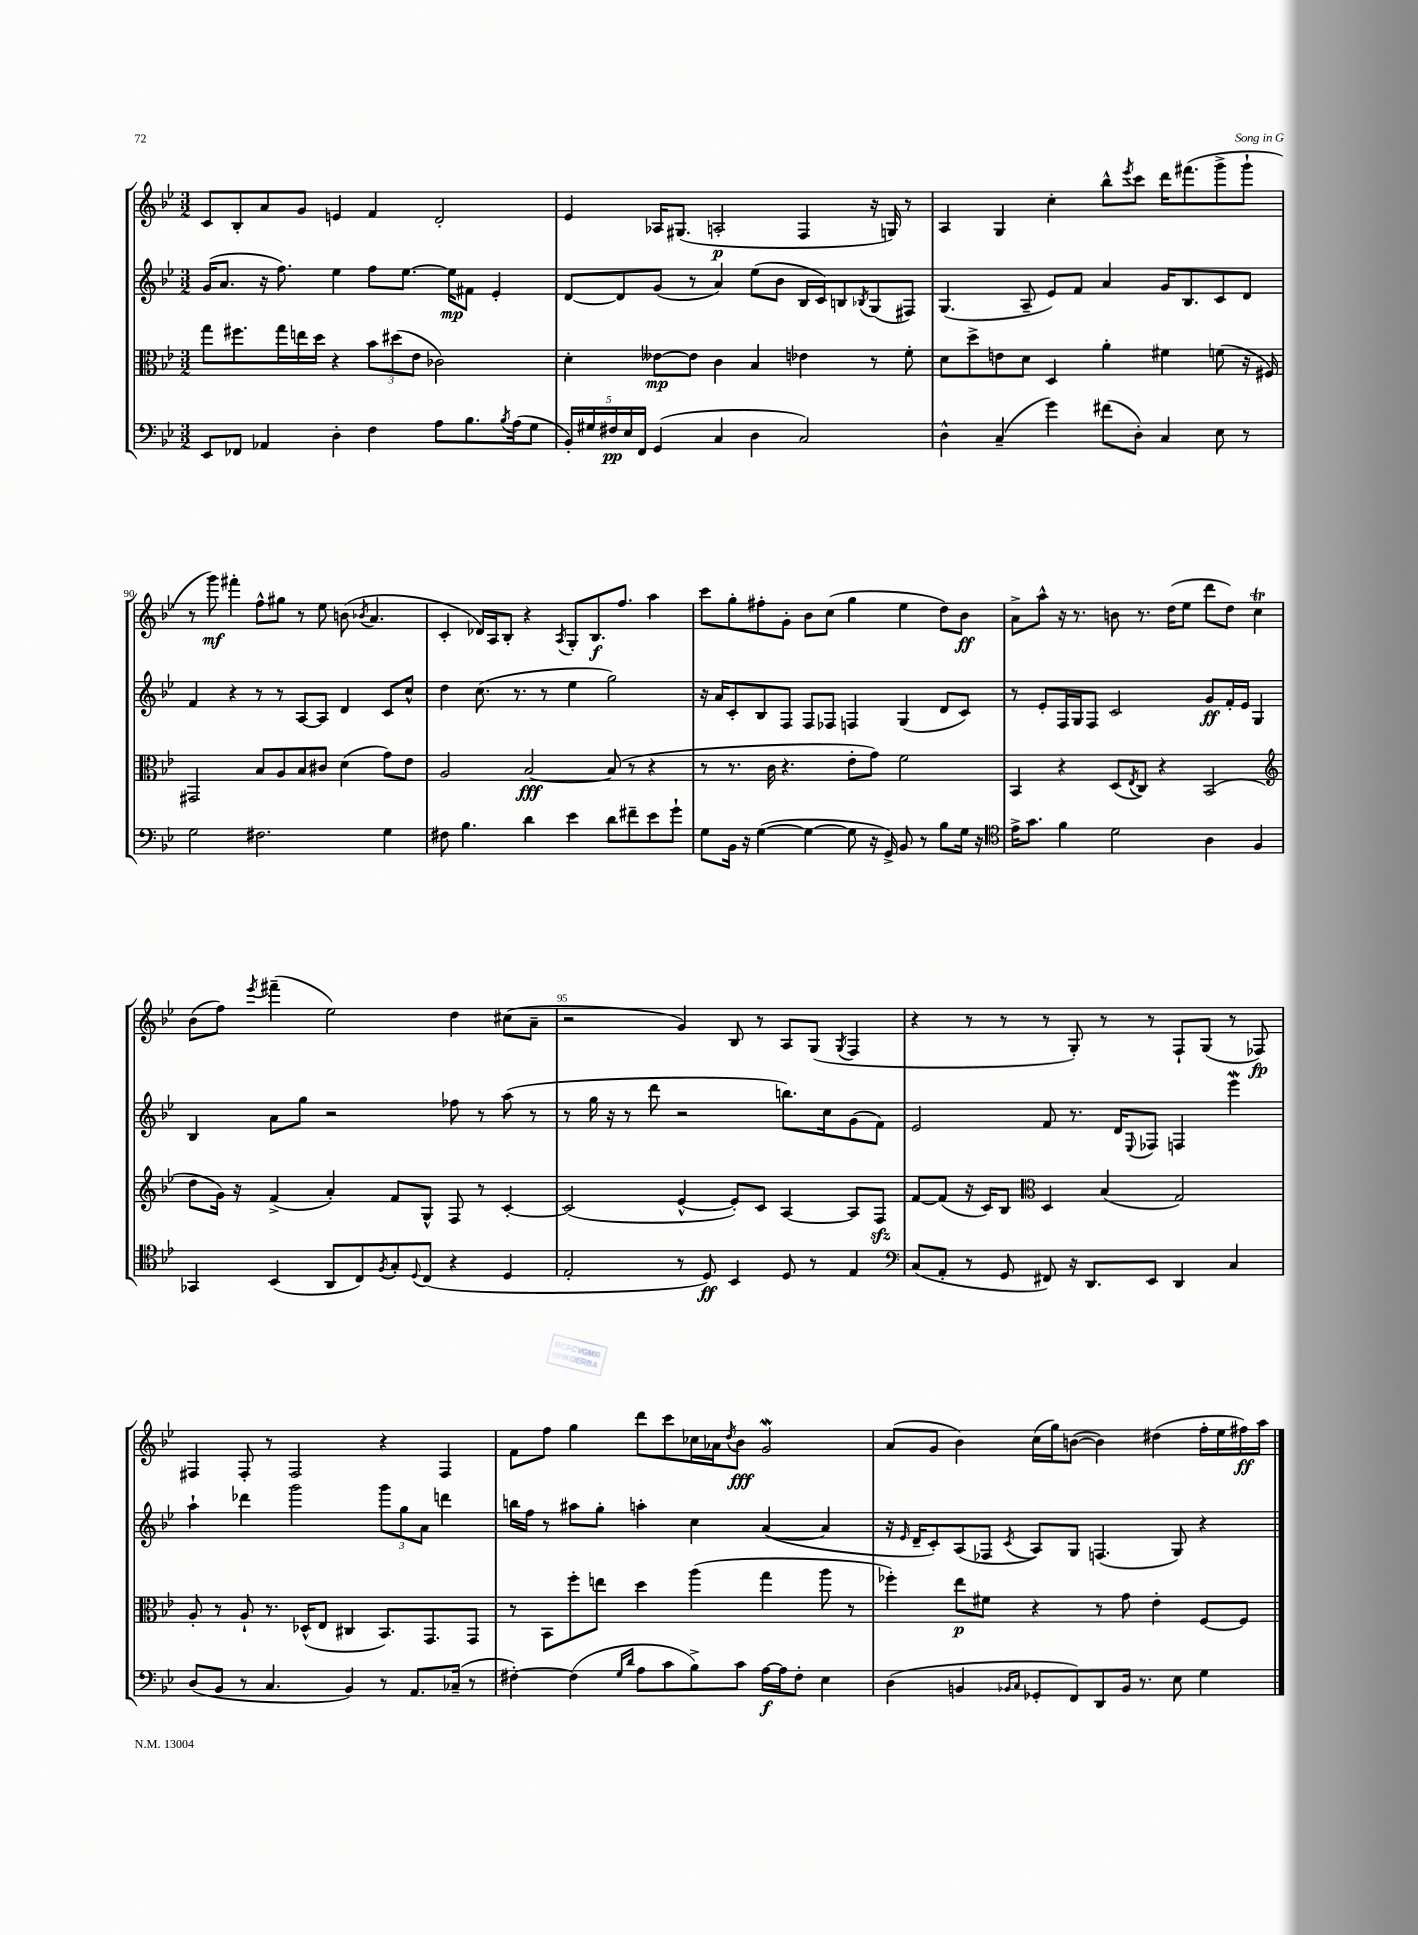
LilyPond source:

<<
\new StaffGroup <<
\new Staff = "s0" {
    \clef treble \key bes \major \numericTimeSignature \time 3/2
    c'8 bes8-. a'8 g'8 e'4 f'4 d'2-. |
    ees'4 aes16 gis8.( a2-.\p f4 r16 g16) r8 |
    a4 g4 c''4-. bes''8-^ \acciaccatura { ees'''8 } c'''8 d'''16 fis'''8.( g'''8-> g'''8-! |
    r8 g'''8\mf) fis'''4-. f''8-^ gis''8 r8 ees''8 b'8( \acciaccatura { bes'8 } a'4. |
    c'4-. des'16) a16 bes8-. r4 \acciaccatura { a8 } g8-. bes8.\f f''8. a''4 |
    c'''8 g''8-. fis''8-. g'8-. bes'8 c''8( g''4 ees''4 d''8) bes'8\ff |
    a'8-> a''8-^ r16 r8. b'8 r8. d''16( ees''8 d'''8 d''8) c''4\trill |
    bes'8( f''8) \acciaccatura { ees'''8 } fis'''4--( ees''2) d''4 cis''8( a'8-- |
    r2 g'4) bes8 r8 a8 g8( \acciaccatura { g8 } f4 |
    r4 r8 r8 r8 g8-.) r8 r8 f8-! g8( r8 fes8\fp) |
    fis4 fis8-. r8 fis2 r4 fis4 |
    f'8 f''8 g''4 d'''8 c'''8 ces''16 aes'16 \acciaccatura { d''8 } bes'8\fff g'2\mordent |
    a'8( g'8 bes'4) c''16( g''16) b'8~( b'4) dis''4( f''16-. ees''16 fis''16\ff) a''16 \bar "|." |
}
\new Staff = "s1" {
    \clef treble \key bes \major \numericTimeSignature \time 3/2
    g'16( a'8. r16 f''8.) ees''4 f''8 ees''8.~ ees''16\mp fis'8 ees'4-. |
    d'8~ d'8 g'8( r8 a'4) ees''8( bes'8 bes16 c'16) b8 \acciaccatura { bes8 } g8( fis8) |
    g4.( a8-- ees'8) f'8 a'4 g'16 bes8. c'8 d'8 |
    f'4 r4 r8 r8 a8~ a8 d'4 c'8 c''8-^ |
    d''4 c''8.( r8. r8 ees''4 g''2) |
    r16 a'16 c'8-. bes8 f8 f8 fes8 f4 g4( d'8 c'8) |
    r8 ees'8-. f16 g16 f8 c'2 g'8\ff f'16-. ees'16 g4 |
    bes4 a'8 g''8 r2 fes''8 r8 a''8( r8 |
    r8 g''16 r16 r8 d'''8 r2 b''8.) c''16 g'8( f'8) |
    ees'2 f'8 r8. d'16 \appoggiatura { ees8 } fes8 f4 ees'''4\mordent |
    a''4-! des'''4 g'''2 \tuplet 3/2 { g'''8 g''8 a'8 } d'''4 |
    b''16 f''16 r8 ais''8 g''8-. a''4-. c''4 a'4~( a'4 |
    r16 \grace { ees'16 } d'16-- c'8-.) a8( fes8 \acciaccatura { c'8 } a8) g8 f4.( g8) r4 \bar "|." |
}
\new Staff = "s2" {
    \clef alto \key bes \major \numericTimeSignature \time 3/2
    g''8 fis''8. g''16 e''16 d''16 r4 \tuplet 3/2 { bes'8 dis''8( ees'8 } ces'2) |
    d'4-. eeses'8~\mp eeses'8 c'4 bes4 ees'4 r8 f'8-. |
    d'8 d''8-> e'8 d'8 d4 a'4-. fis'4 f'8( r16 fis16) |
    gis,2 bes8 a8 bes8 cis'8 d'4( g'8) ees'8 |
    a2 bes2~\fff bes8( r8 r4 |
    r8 r8. c'16 r4. ees'8-. g'8) f'2 |
    bes,4 r4 d8( \acciaccatura { ees8 } c8) r4 bes,2( |
    \clef treble d''8 g'16) r16 f'4->( a'4-.) f'8 g8-^ f8 r8 c'4~-. |
    c'2( ees'4~-^ ees'8-.) c'8 a4~ a8 f8\sfz |
    f'8~ f'8( r16 c'16) bes8 \clef alto d4 bes4( g2) |
    a8-. r8 a8-! r8. des16-^( ees8 cis4 bes,8.) g,8. g,8 |
    r8 bes,8 f''8-. e''8 d''4 a''4( g''4 a''8 r8 |
    fes''4-.) ees''8\p fis'8 r4 r8 g'8 ees'4-. f8~ f8 \bar "|." |
}
\new Staff = "s3" {
    \clef bass \key bes \major \numericTimeSignature \time 3/2
    ees,8 fes,8 aes,4 d4-. f4 a8 bes8. \acciaccatura { bes8 } a16( g8 |
    \tuplet 5/4 { bes,16-.) gis16 fis16\pp ees16 f,16 } g,4( c4 d4 c2) |
    d4-^ c4--( g'4) fis'8( d8-.) c4 ees8 r8 |
    g2 fis2. g4 |
    fis8 bes4. d'4 ees'4 d'8 fis'8-- ees'8 g'8-! |
    g8 bes,16 r16 g4~( g4~ g8 r16 g,16->) bes,8 r8 bes8 g16 r16 |
    \clef tenor ees'16-> g'8. f'4 d'2 a4 f4 |
    ges,4 bes,4( a,8 c8) \acciaccatura { f8 } g8-. \appoggiatura { d8 } c8( r4 d4 |
    ees2-. r8 d8\ff) bes,4 d8 r8 ees4 |
    \clef bass c8( a,8-. r8 g,8 fis,8) r16 d,8. ees,8 d,4 c4 |
    d8( bes,8 r8 c4. bes,4) r8 a,8. ces16--( r8 |
    fis4~-.) fis4( \grace { g16 d'16 } a8 c'8 bes8->) c'8 a16~\f a16 fis8-. ees4 |
    d4( b,4 \grace { bes,16 c16 } ges,8-. f,8) d,8 bes,16 r8. ees8 g4 \bar "|." |
}
>>
>>
\layout { \context { \Score currentBarNumber = #87 \override BarNumber.break-visibility = ##(#f #t #t) barNumberVisibility = #(every-nth-bar-number-visible 5) } }
